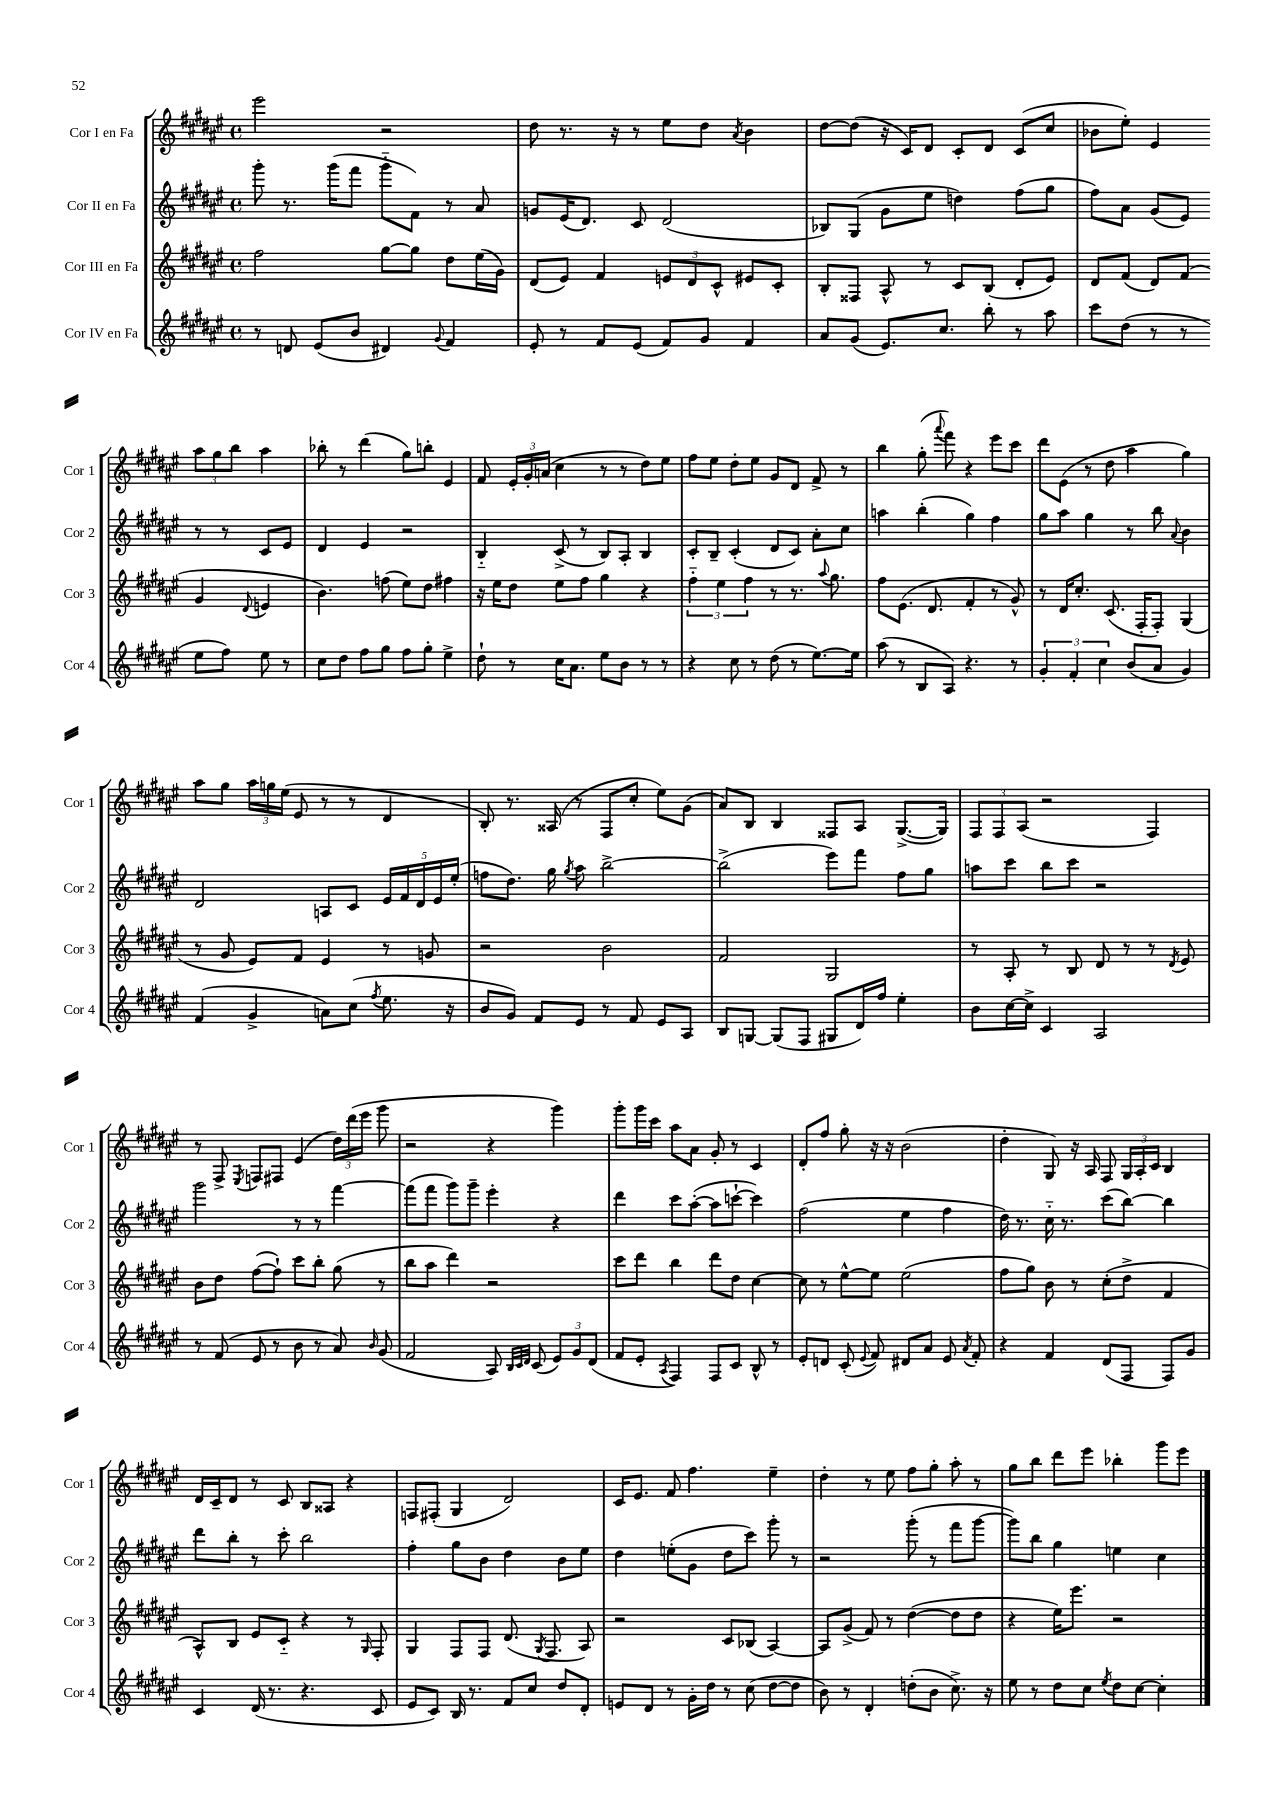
<<
\new StaffGroup <<
\new Staff = "s0" \with { instrumentName = "Cor I en Fa" shortInstrumentName = "Cor 1" } {
    \clef treble \key fis \major \defaultTimeSignature \time 4/4
    \autoBeamOff eis'''2 r2 |
    dis''8 r8. r16 r8 eis''8[ dis''8] \acciaccatura { ais'8 } b'4 |
    dis''8[~ dis''8]( r16 cis'16[) dis'8] cis'8[-. dis'8] cis'8[( cis''8] |
    bes'8[ eis''8]-.) eis'4 \tuplet 3/2 { ais''8[ gis''8 b''8] } ais''4 |
    bes''8-. r8 dis'''4( gis''8[) b''8]-. eis'4 |
    fis'8 \tuplet 3/2 { eis'16[-. gis'16-. a'16]( } cis''4 r8 r8 dis''8[) eis''8] |
    fis''8[ eis''8] dis''8[-. eis''8] gis'8[ dis'8] fis'8-> r8 |
    b''4 gis''8-.( \appoggiatura { ais'''8 } fis'''8) r4 eis'''8[ cis'''8] |
    dis'''8[ eis'8]( r8 dis''8 ais''4 gis''4) |
    ais''8[ gis''8] \tuplet 3/2 { ais''16[ g''16 eis''16]( } eis'8 r8 r8 dis'4 |
    b8-.) r8. aisis16( r8 fis8[ cis''8]-. eis''8[) gis'8]( |
    ais'8[) b8] b4 fisis8[ ais8] gis8.[~->( gis16]) |
    \tuplet 3/2 { fis8[ fis8 ais8]( } r2 fis4) |
    r8 fis8-> \acciaccatura { eis8 } f8[ fis8] eis'4( \tuplet 3/2 { dis''16[) dis'''16( eis'''16] } gis'''8 |
    r2 r4 gis'''4) |
    gis'''8[-. gis'''16 cis'''16] ais''8[ ais'8] gis'8-. r8 cis'4 |
    dis'8[-. fis''8] gis''8-. r16 r16 b'2( |
    dis''4-. gis8) r16 ais16 fis8 \tuplet 3/2 { gis16[ ais16-. cis'16] } b4 |
    dis'16[ cis'16-- dis'8] r8 cis'8 b8[ aisis8] r4 |
    f8[ fis8]-.( gis4 dis'2) |
    cis'16[ eis'8.] fis'8 fis''4. eis''4-- |
    dis''4-. r8 eis''8 fis''8[ gis''8]-. ais''8-. r8 |
    gis''8[ b''8] dis'''8[ eis'''8] bes''4-. gis'''8[ eis'''8] \bar "|." |
}
\new Staff = "s1" \with { instrumentName = "Cor II en Fa" shortInstrumentName = "Cor 2" } {
    \clef treble \key fis \major \defaultTimeSignature \time 4/4
    \autoBeamOff gis'''8-. r8. gis'''16[( fis'''8] gis'''8[-_ fis'8]) r8 ais'8 |
    g'8[ eis'16( dis'8.]) cis'8 dis'2( |
    bes8[) gis8]( gis'8[ eis''8] d''4) fis''8[( gis''8] |
    fis''8[) ais'8] gis'8[( eis'8]) r8 r8 cis'8[ eis'8] |
    dis'4 eis'4 r2 |
    b4-_ cis'8->( r8 b8[) ais8]-. b4 |
    cis'8[-. b8]-- cis'4-.( dis'8[ cis'8]) ais'8[-. cis''8] |
    a''4 b''4-.( gis''4) fis''4 |
    gis''8[ ais''8] gis''4 r8 b''8 \appoggiatura { ais'8 } b'4 |
    dis'2 a8[ cis'8] \tuplet 5/4 { eis'16[ fis'16 dis'16 eis'16 eis''16]-.( } |
    f''8[ dis''8.]) gis''16 \acciaccatura { gis''8 } ais''8 b''2~-> |
    b''2->( eis'''8[) fis'''8] fis''8[ gis''8] |
    a''8[ cis'''8] b''8[ cis'''8] r2 |
    gis'''2 r8 r8 fis'''4~ |
    fis'''8[( fis'''8] gis'''8[) gis'''8]-- eis'''4-. r4 |
    dis'''4 cis'''8[ ais''8]~-.( ais''8[ c'''8]~-! c'''4) |
    fis''2( eis''4 fis''4 |
    dis''16) r8. cis''16-_ r8. cis'''8[( b''8]~) b''4 |
    dis'''8[ b''8]-. r8 cis'''8-. b''2 |
    fis''4-. gis''8[ b'8] dis''4 b'8[ eis''8] |
    dis''4 e''8[-.( gis'8] dis''8[ cis'''8]) gis'''8-. r8 |
    r2 gis'''8-.( r8 fis'''8[ gis'''8]~ |
    gis'''8[) b''8] gis''4 e''4 cis''4 \bar "|." |
}
\new Staff = "s2" \with { instrumentName = "Cor III en Fa" shortInstrumentName = "Cor 3" } {
    \clef treble \key fis \major \defaultTimeSignature \time 4/4
    \autoBeamOff fis''2 gis''8[~ gis''8] dis''8[ eis''16( gis'16]) |
    dis'8[( eis'8]) fis'4 \tuplet 3/2 { e'8[ dis'8 cis'8]-^ } eis'8[ cis'8]-. |
    b8[-. fisis8] ais8-^ r8 cis'8[ b8]( dis'8[-. eis'8]) |
    dis'8[ fis'8]( dis'8[) fis'8]( gis'4 \appoggiatura { dis'8 } e'4 |
    b'4.) f''8( eis''8[) dis''8] fis''4 |
    r16 eis''16[ dis''8] eis''8[ fis''8] gis''4 r4 |
    \tuplet 3/2 { fis''4-_ eis''4 fis''4 } r8 r8. \appoggiatura { ais''8 } gis''8. |
    fis''8[ eis'8.]( dis'8. fis'4-. r8 gis'8-^) |
    r8 dis'16[ cis''8.]-. cis'8.( fis16[-. fis8]-.) gis4( |
    r8 gis'8 eis'8[) fis'8] eis'4 r8 g'8 |
    r2 b'2 |
    fis'2 gis2 |
    r8 ais8-. r8 b8 dis'8 r8 r8 \acciaccatura { dis'8 } eis'8 |
    b'8[ dis''8] fis''8[~( fis''8]-!) cis'''8[ b''8]-. gis''8( r8 |
    b''8[ ais''8] dis'''4) r2 |
    cis'''8[ dis'''8] b''4 dis'''8[ dis''8] cis''4~ |
    cis''8 r8 eis''8[~-^ eis''8] eis''2( |
    fis''8[ gis''8]) b'8 r8 cis''8[-.( dis''8]-> fis'4 |
    ais8[-^) b8] eis'8[ cis'8]-_ r4 r8 \grace { gis16 } fis8-. |
    gis4 fis8[ fis8] dis'8.( \acciaccatura { gis8 } fis8. ais8) |
    r2 cis'8[ bes8]( ais4~) |
    ais8[ gis'8]->( fis'8) r8 dis''4~( dis''8[ dis''8] |
    r4 eis''16[) eis'''8.] r2 \bar "|." |
}
\new Staff = "s3" \with { instrumentName = "Cor IV en Fa" shortInstrumentName = "Cor 4" } {
    \clef treble \key fis \major \defaultTimeSignature \time 4/4
    \autoBeamOff r8 d'8 eis'8[( b'8] dis'4) \appoggiatura { gis'8 } fis'4 |
    eis'8-. r8 fis'8[ eis'8]( fis'8[) gis'8] fis'4 |
    ais'8[ gis'8]( eis'8.[) cis''8.] b''8-. r8 ais''8 |
    cis'''8[ dis''8]( r8 r8 eis''8[ fis''8]) eis''8 r8 |
    cis''8[ dis''8] fis''8[ gis''8] fis''8[ gis''8]-. eis''4-> |
    dis''8-! r8 cis''16[ ais'8.] eis''8[ b'8] r8 r8 |
    r4 cis''8 r8 dis''8( r8 eis''8.[~) eis''16] |
    ais''8( r8 b8[ ais8]) r4. r8 |
    \tuplet 3/2 { gis'4-. fis'4-. cis''4 } b'8[( ais'8] gis'4) |
    fis'4( gis'4-> a'8[) cis''8]( \acciaccatura { fis''8 } eis''8. r16 |
    b'8[ gis'8]) fis'8[ eis'8] r8 fis'8 eis'8[ ais8] |
    b8[ g8]~ g8[( fis8] gis8[ dis'16) fis''16] eis''4-. |
    b'8[ cis''16~ cis''16]-> cis'4 ais2 |
    r8 fis'8( eis'8 r8 b'8 r8 ais'8) \grace { b'16 } gis'8( |
    fis'2 ais8) \grace { b32[ cis'32 dis'32] } cis'8( \tuplet 3/2 { eis'8[) gis'8 dis'8]( } |
    fis'8[ eis'8]-. \acciaccatura { ais8 } fis4) fis8[ cis'8] b8-^ r8 |
    eis'8[-. d'8] cis'8-.( \appoggiatura { eis'8 } fis'8) dis'8[ ais'8] eis'8 \acciaccatura { ais'8 } fis'8-. |
    r4 fis'4 dis'8[( fis8] fis8[) gis'8] |
    cis'4 dis'16( r8. r4. cis'8 |
    eis'8[ cis'8]) b16 r8. fis'8[ cis''8] dis''8[ dis'8]-. |
    e'8[ dis'8] r8 gis'16[-. dis''16] r8 cis''8( dis''8[~ dis''8] |
    b'8) r8 dis'4-. d''8[-.( b'8] cis''8.->) r16 |
    eis''8 r8 dis''8[ cis''8] \acciaccatura { eis''8 } dis''8[ cis''8]~ cis''4-. \bar "|." |
}
>>
>>
\layout { \context { \Score \remove "Bar_number_engraver" } }
